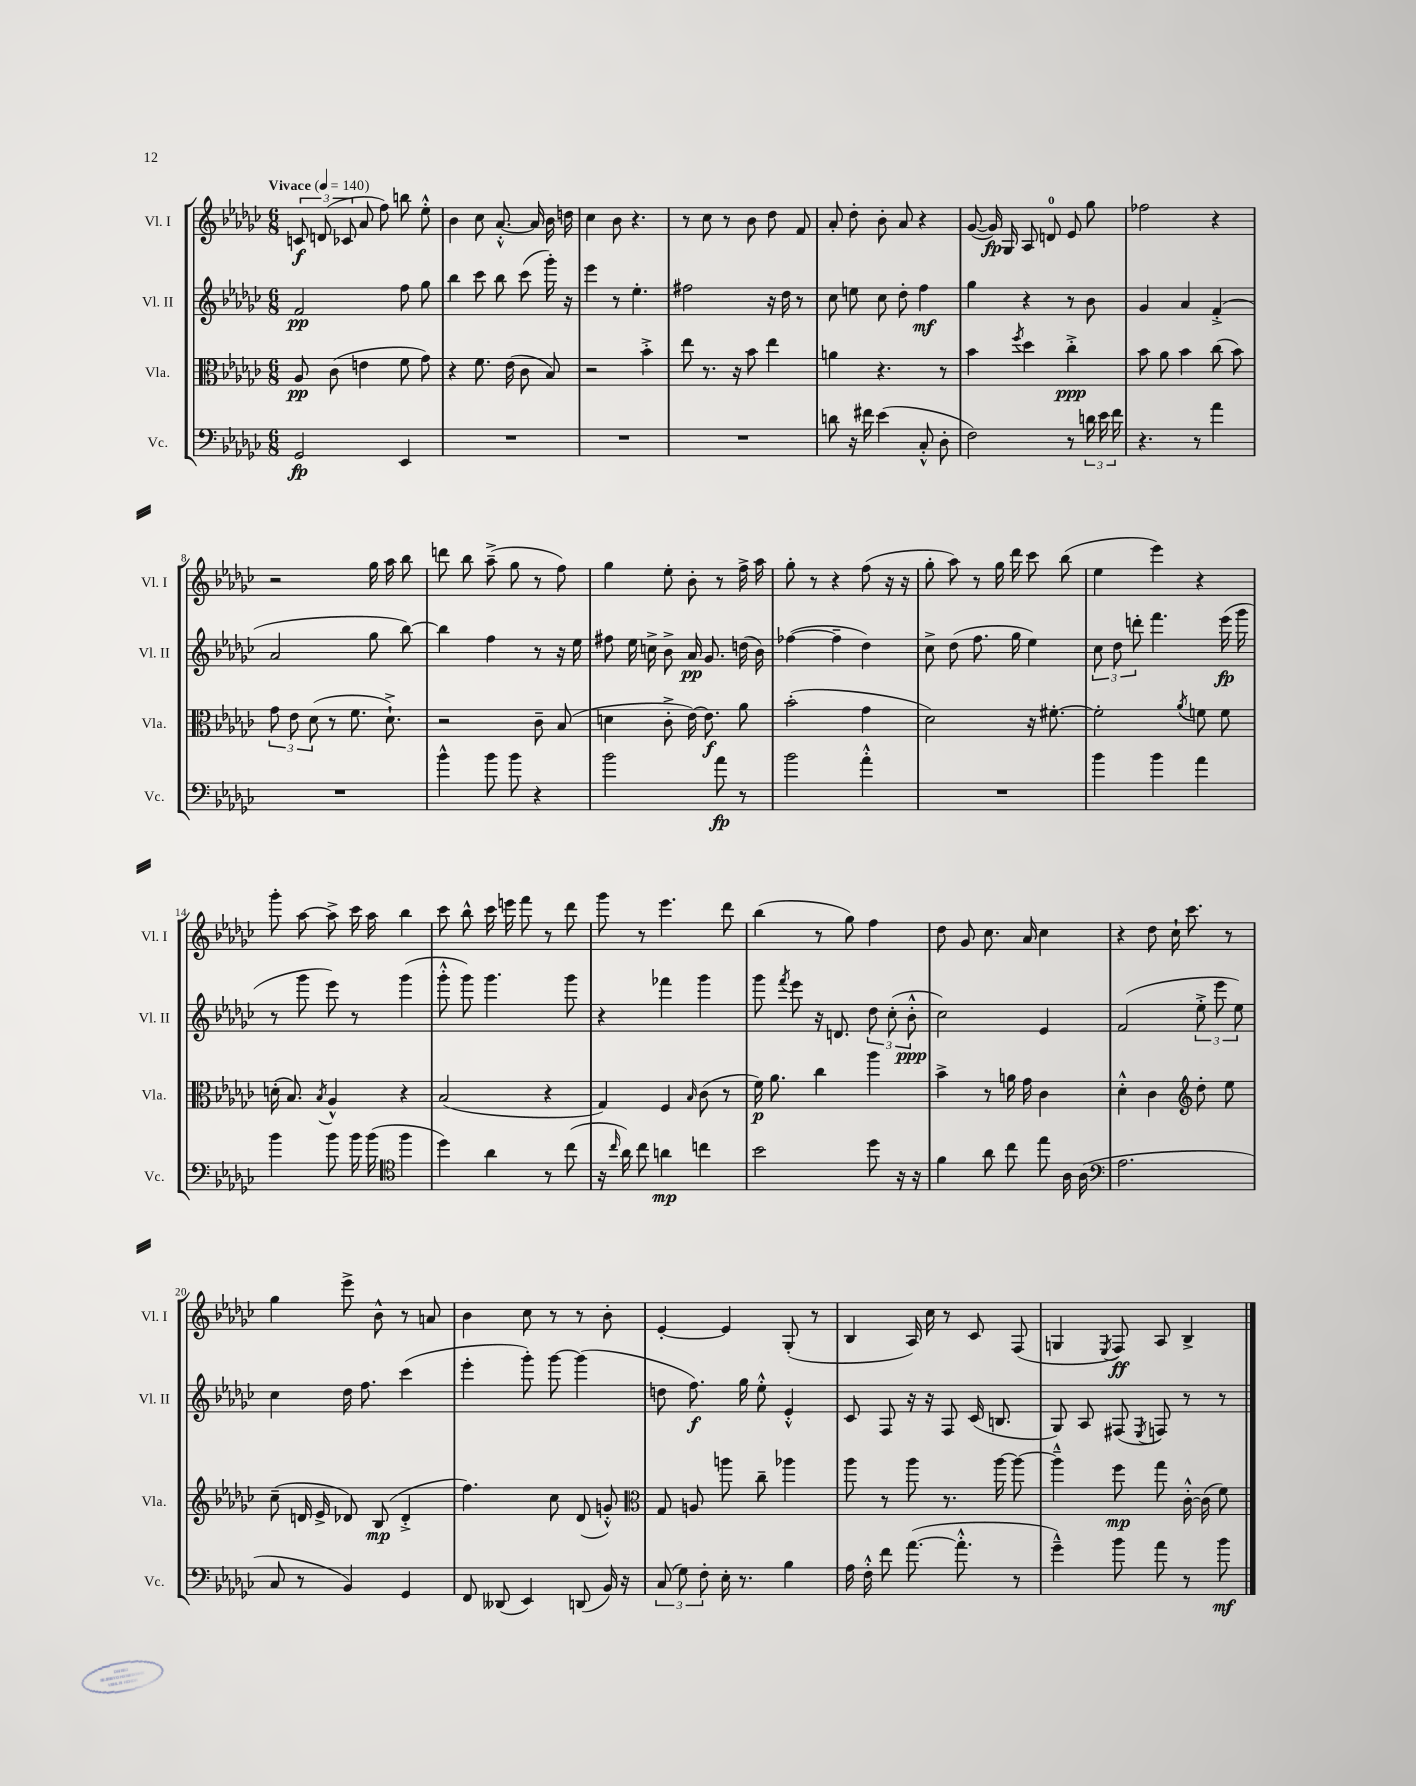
<<
\new StaffGroup <<
\new Staff = "s0" \with { instrumentName = "Vl. I" shortInstrumentName = "Vl. I" } {
    \clef treble \key ges \major \numericTimeSignature \time 6/8 \tempo "Vivace" 4 = 140
    \autoBeamOff \tuplet 3/2 { c'8\f d'8( ces'8 } aes'8 f''8) b''8 ees''8-.-^ |
    bes'4 ces''8 aes'8.~-.-^ aes'16 bes'16 d''16 |
    ces''4 bes'8 r4. |
    r8 ces''8 r8 bes'8 des''8 f'8 |
    aes'8-. des''8-. bes'8-. aes'8 r4 |
    ges'8~( ges'16\fp) ges16 aes8 d'8-0 ees'8 ges''8 |
    fes''2 r4 |
    r2 ges''16 aes''16 bes''8 |
    d'''8 bes''8 aes''8--->( ges''8 r8 f''8) |
    ges''4 ees''8-. bes'8-. r8 f''16-> aes''16 |
    ges''8-. r8 r4 f''8( r16 r16 |
    ges''8-. aes''8) r8 ges''16 des'''16 ces'''8 bes''8( |
    ees''4 ees'''4) r4 |
    ges'''8-. aes''8~ aes''8-> ces'''16 aes''16 bes''4 |
    ces'''8 bes''8-^ ces'''16 e'''16 f'''8 r8 des'''8 |
    ges'''8 r8 ees'''4. des'''8 |
    bes''4( r8 ges''8) f''4 |
    des''8 ges'8 ces''8. aes'16 ces''4 |
    r4 des''8 ces''16-! ces'''8. r8 |
    ges''4 ees'''8-> bes'8-^ r8 a'8 |
    bes'4 ces''8 r8 r8 bes'8-. |
    ees'4~-. ees'4 ges8-.( r8 |
    bes4 aes16) ces''16 r8 ces'8 f8( |
    g4 \acciaccatura { ees8 } f8\ff) aes8 bes4-> \bar "|." |
}
\new Staff = "s1" \with { instrumentName = "Vl. II" shortInstrumentName = "Vl. II" } {
    \clef treble \key ges \major \numericTimeSignature \time 6/8
    \autoBeamOff f'2\pp f''8 ges''8 |
    bes''4 ces'''8 bes''8 ces'''8( ges'''16-.) r16 |
    ees'''4 r8 ees''4.-. |
    fis''2 r16 des''16 r8 |
    ces''8 e''8 ces''8 des''8-. f''4\mf |
    ges''4 r4 r8 bes'8 |
    ges'4 aes'4 f'4-.->( |
    aes'2 ges''8 bes''8~) |
    bes''4 f''4 r8 r16 ees''16 |
    fis''8 ees''16 c''16-> bes'8-> aes'16\pp ges'8. d''16( bes'16) |
    fes''4~( fes''4-- des''4) |
    ces''8-> des''8( f''8. ges''16 ees''4) |
    \tuplet 3/2 { ces''8 des''8 d'''8-. } f'''4. ees'''16\fp( ges'''16 |
    r8 ges'''8 ees'''8) r8 ges'''4( |
    ges'''8-.-^ ges'''8) ges'''4. ges'''8 |
    r4 fes'''4 ges'''4 |
    ges'''8 \acciaccatura { f'''8 } ees'''8 r16 d'8. \tuplet 3/2 { des''8 ces''8-.( bes'8-.-^\ppp } |
    ces''2) ees'4 |
    f'2( \tuplet 3/2 { ees''8-.-> ees'''8 ees''8) } |
    ces''4 des''16 f''8. ces'''4( |
    ees'''4-. ges'''8-.) ges'''8~ ges'''4( |
    d''8 f''8.\f) ges''16 ees''8-.-^ ees'4-.-^ |
    ces'8 f8 r16 r16 f8 ces'16( b8. |
    ges8) aes8 fis8( \acciaccatura { ees8 } f8) r8 r8 \bar "|." |
}
\new Staff = "s2" \with { instrumentName = "Vla." shortInstrumentName = "Vla." } {
    \clef alto \key ges \major \numericTimeSignature \time 6/8
    \autoBeamOff aes8\pp ces'8( e'4 f'8 ges'8) |
    r4 f'8. ees'16( ces'8 bes8) |
    r2 bes'4-.-> |
    ees''8 r8. r16 bes'8 ees''4 |
    a'4 r4. r8 |
    bes'4 \acciaccatura { f''8 } des''4 ces''4-.->\ppp |
    bes'8 aes'8 bes'4 ces''8( bes'8) |
    \tuplet 3/2 { ges'8 ees'8 des'8( } r8 f'8. des'8.-!->) |
    r2 ces'8-- bes8( |
    d'4 ces'8-.-> ees'16~) ees'8.\f aes'8 |
    bes'2-.( ges'4 |
    des'2) r16 fis'8.~-. |
    fis'2-. \acciaccatura { aes'8 } f'8 f'8 |
    d'16-.( bes8.) \acciaccatura { bes8 } aes4-^ r4 |
    bes2( r4 |
    ges4) f4 \grace { bes16 } ces'8( r8 |
    f'16\p) aes'8. ces''4 aes''4 |
    bes'4-> r8 a'16 ges'16 ces'4 |
    des'4-.-^ ces'4 \clef treble des''8-. ees''8 |
    ces''8--( d'16 ees'16-> des'8) bes8\mp( des'4-.-> |
    f''4.) ces''8 des'8( g'8-.-^) |
    \clef alto ges8 a8 a''8 ces''8-- aes''4 |
    aes''8 r8 aes''8 r8. aes''16~ aes''8~ |
    aes''4---^ f''8\mp ges''8 ces'16~-.-^ ces'16( f'8) \bar "|." |
}
\new Staff = "s3" \with { instrumentName = "Vc." shortInstrumentName = "Vc." } {
    \clef bass \key ges \major \numericTimeSignature \time 6/8
    \autoBeamOff ges,2\fp ees,4 |
    R2. |
    R2. |
    R2. |
    d'8 r16 fis'16 ees'4( ces8-.-^ des8-. |
    f2) r8 \tuplet 3/2 { d'16 ees'16 f'16 } |
    r4. r8 aes'4 |
    R2. |
    bes'4-^ bes'8 bes'8 r4 |
    bes'2 aes'8\fp r8 |
    bes'2 aes'4-.-^ |
    R2. |
    bes'4 bes'4 aes'4 |
    bes'4 bes'8 bes'16 bes'16( \clef tenor f''4 |
    des''4) aes'4 r8 ces''8( |
    r16 \grace { ces''16 } aes'16) ces''8 a'4\mp c''4 |
    bes'2 des''8 r16 r16 |
    f'4 aes'8 ces''8 ees''8 aes16 aes16( |
    \clef bass aes2. |
    ces8 r8 bes,4) ges,4 |
    f,8 deses,8( ees,4) d,8( bes,16) r16 |
    \tuplet 3/2 { ces8( ges8) f8-. } ees16-. r8. bes4 |
    aes16 f16-.-^ f'8 aes'8.~( aes'8.-.-^ r8 |
    ges'4---^) bes'8 aes'8 r8 bes'8\mf \bar "|." |
}
>>
>>
